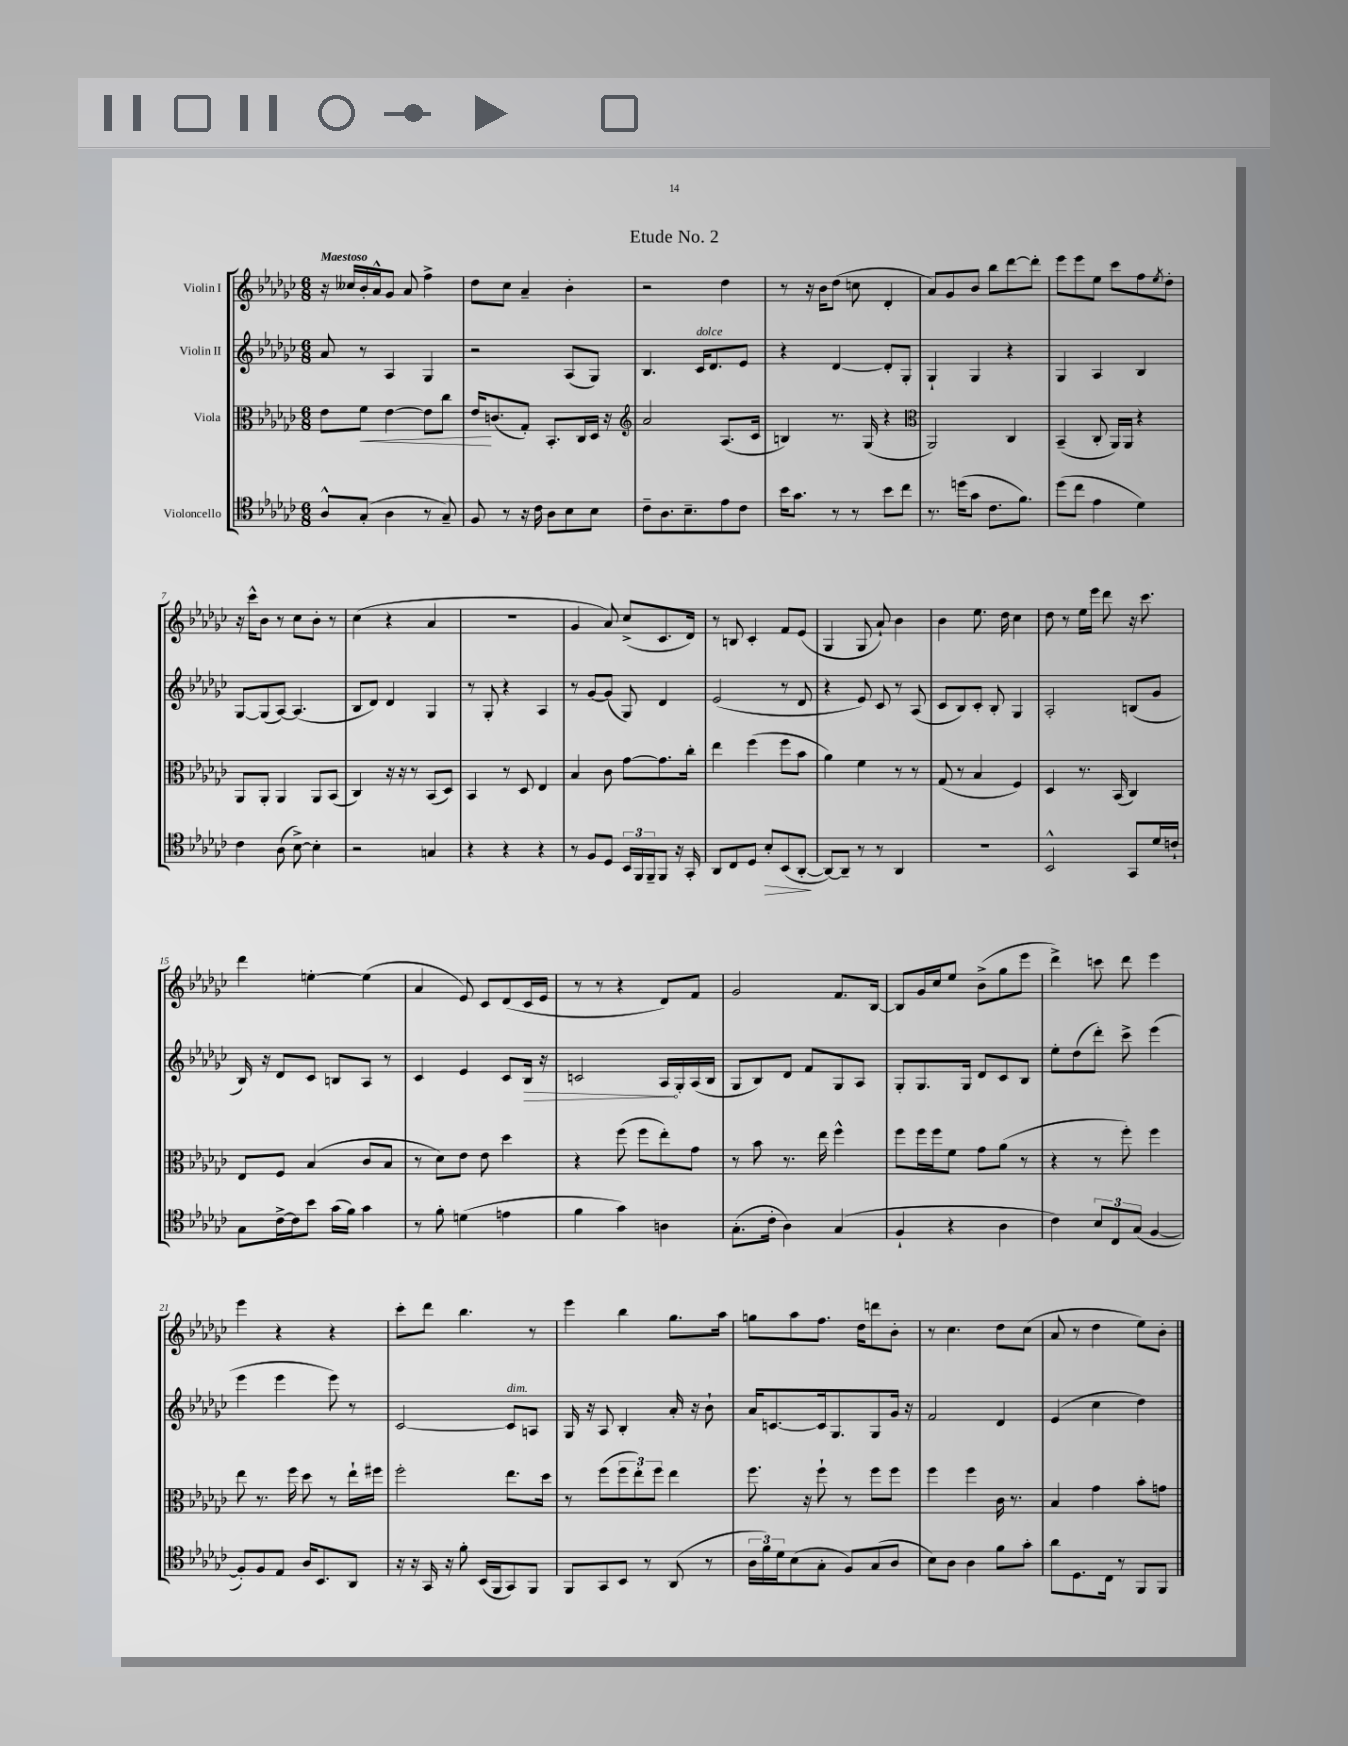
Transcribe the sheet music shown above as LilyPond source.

\header { title = "Etude No. 2" }
<<
\new StaffGroup <<
\new Staff = "s0" \with { instrumentName = "Violin I" } {
    \clef treble \key ges \major \numericTimeSignature \time 6/8 \tempo "Maestoso"
    r16 ceses''16 bes'16-. aes'16-^ ges'8 aes'8 f''4-> |
    des''8 ces''8 aes'4-- bes'4-. |
    r2 des''4 |
    r8 r16 bes'16 des''8( c''8 des'4-. |
    aes'8) ges'8 bes'8 bes''8 des'''8~ des'''8-. |
    ees'''8 ees'''8 ees''8 ces'''8 f''8 \acciaccatura { ees''8 } des''8-. |
    r16 ces'''16-^ bes'8 r8 ces''8 bes'8-. r8 |
    ces''4( r4 aes'4 |
    R2. |
    ges'4 aes'8) ces''8->( ces'8. des'16) |
    r8 b8 ces'4-. f'8 ees'8( |
    ges4 ges8 aes'8-!) bes'4 |
    bes'4 ees''8. des''16 ces''4 |
    des''8 r8 ees''16 ees'''16 des'''8 r16 ces'''8. |
    des'''4 e''4~-. e''4( |
    aes'4 ees'8) ces'8 des'8( ces'16 ees'16 |
    r8 r8 r4 des'8) f'8 |
    ges'2 f'8. bes16~ |
    bes8 ges'16 ces''16 ees''8 bes'8->( ges''8 ees'''8 |
    des'''4->) c'''8 des'''8 ees'''4 |
    ees'''4 r4 r4 |
    ces'''8-. des'''8 bes''4. r8 |
    ees'''4 bes''4 ges''8. aes''16 |
    g''8 aes''8 f''8. des''16 d'''8 bes'8-. |
    r8 ces''4. des''8 ces''8( |
    aes'8 r8 des''4 ees''8) bes'8-. \bar "|." |
}
\new Staff = "s1" \with { instrumentName = "Violin II" } {
    \clef treble \key ges \major \numericTimeSignature \time 6/8
    aes'8 r8 aes4 ges4 |
    r2 aes8( ges8) |
    bes4. ces'16^\markup { \italic "dolce" } des'8. ees'8 |
    r4 des'4~ des'8-. ges8-. |
    ges4-! ges4 r4 |
    ges4 aes4 bes4 |
    ges8~ ges8( aes8~) aes4.( |
    bes8 des'8) des'4 ges4 |
    r8 ges8-. r4 aes4 |
    r8 ges'8~ ges'8( ges8) des'4 |
    ees'2( r8 des'8 |
    r4 ees'8) ces'8 r8 aes8( |
    ces'8 bes8) ces'8-. bes8-. ges4 |
    aes2-. b8( ges'8 |
    bes16) r16 des'8 ces'8 b8 aes8 r8 |
    ces'4 ees'4 ces'8 \once \override Hairpin.circled-tip = ##t bes16\> r16 |
    c'2 aes16\! ges16-. aes16( bes16 |
    ges8 bes8) des'8 f'8 ges8 aes8 |
    ges8-. ges8. ges16 des'8 ces'8 bes8 |
    ees''8-. des''8( des'''8-.) ces'''8-> ees'''4( |
    ees'''4 ees'''4 ees'''8) r8 |
    ces'2~ ces'8^\markup { \italic "dim." } a8 |
    ges16 r16 aes8 bes4-. aes'16-. r16 bes'8-! |
    aes'16 c'8.~ c'16 ges8. ges8 ges'16 r16 |
    f'2 des'4 |
    ees'4( ces''4 des''4) \bar "|." |
}
\new Staff = "s2" \with { instrumentName = "Viola" } {
    \clef alto \key ges \major \numericTimeSignature \time 6/8
    ees'8 f'8\< ees'4~ ees'8 ces''8 |
    ees'16\! c'8.( ges8-.) bes,8.-. ces16 des16 r16 |
    \clef treble aes'2 aes8.( ces'16 |
    b4) r8. ges16( r4 |
    \clef alto aes,2) ces4 |
    bes,4--( ces8-. aes,16) aes,16 r4 |
    aes,8 aes,8-. aes,4 aes,8 bes,8( |
    ces4) r16 r16 r8 bes,8( des8) |
    bes,4 r8 des8 ees4 |
    bes4 ces'8 ges'8~ ges'8. ces''16-. |
    ees''4 f''4( f''8 bes'8 |
    aes'4) f'4 r8 r8 |
    ges8( r8 bes4 f4) |
    des4 r8. bes,16( ces4) |
    ees8 f8 bes4( ces'8 bes8 |
    r8 des'8) ees'8 ees'8 des''4 |
    r4 f''8( f''8 ees''8-.) ges'8 |
    r8 bes'8 r8. ees''16 f''4-^ |
    f''8 f''16 f''16 f'8 ges'8 aes'8( r8 |
    r4 r8 f''8-.) f''4 |
    ees''8 r8. f''16 des''8 r8 ees''16-! fis''16 |
    f''2-. ees''8. des''16 |
    r8 f''8( \tuplet 3/2 { f''8 ees''8-.) f''8 } ees''4 |
    f''8. r16 f''8-! r8 f''8 f''8 |
    f''4 f''4 ces'16 r8. |
    bes4 ges'4 bes'8-. g'8 \bar "|." |
}
\new Staff = "s3" \with { instrumentName = "Violoncello" } {
    \clef tenor \key ges \major \numericTimeSignature \time 6/8
    aes8-^ ges8-.( aes4 r8 ges8--) |
    f8 r8 r16 ces'16 aes8 bes8 bes8 |
    ces'8-- aes8. bes8.-- ees'8 ces'8 |
    bes'16 ges'8. r8 r8 bes'8 ces''8 |
    r8. d''16( ges'8 ces'8. f'8.) |
    des''8( ces''8 ees'4 des'4) |
    ces'4 aes8( bes8~->) bes4-. |
    r2 g4 |
    r4 r4 r4 |
    r8 f8 des8 \tuplet 3/2 { bes,16 f,16 f,16-- } f,8 r16 ges,16-. |
    aes,8 ces8 des8 bes8-.\> bes,8( aes,8~-.\! |
    aes,8~) aes,8-- r8 r8 aes,4 |
    R2. |
    bes,2-^ ges,8 des'16 c'16-! |
    ges8 ces'16~-> ces'16 bes'8 ges'16( f'16) ges'4 |
    r8 f'8-. d'4( e'4 |
    f'4 ges'4) a4 |
    ges8.-.( ces'16-. aes4) ges4( |
    f4-! r4 aes4 |
    ces'4) \tuplet 3/2 { bes8 ces8 ges8( } f4~ |
    f8-.) f8 ees8 aes16 bes,8. aes,8 |
    r16 r16 ges,16 r16 f'8-. bes,16( f,16 ges,8) f,8 |
    f,8 ges,8 bes,8 r8 aes,8( r8 |
    \tuplet 3/2 { aes16 f'16) des'16 } bes8( ges8-. f8) ges8( aes8 |
    bes8) aes8 aes4 f'8 ges'8-. |
    aes'8 des8. ces16 r8 f,8 f,8 \bar "|." |
}
>>
>>
